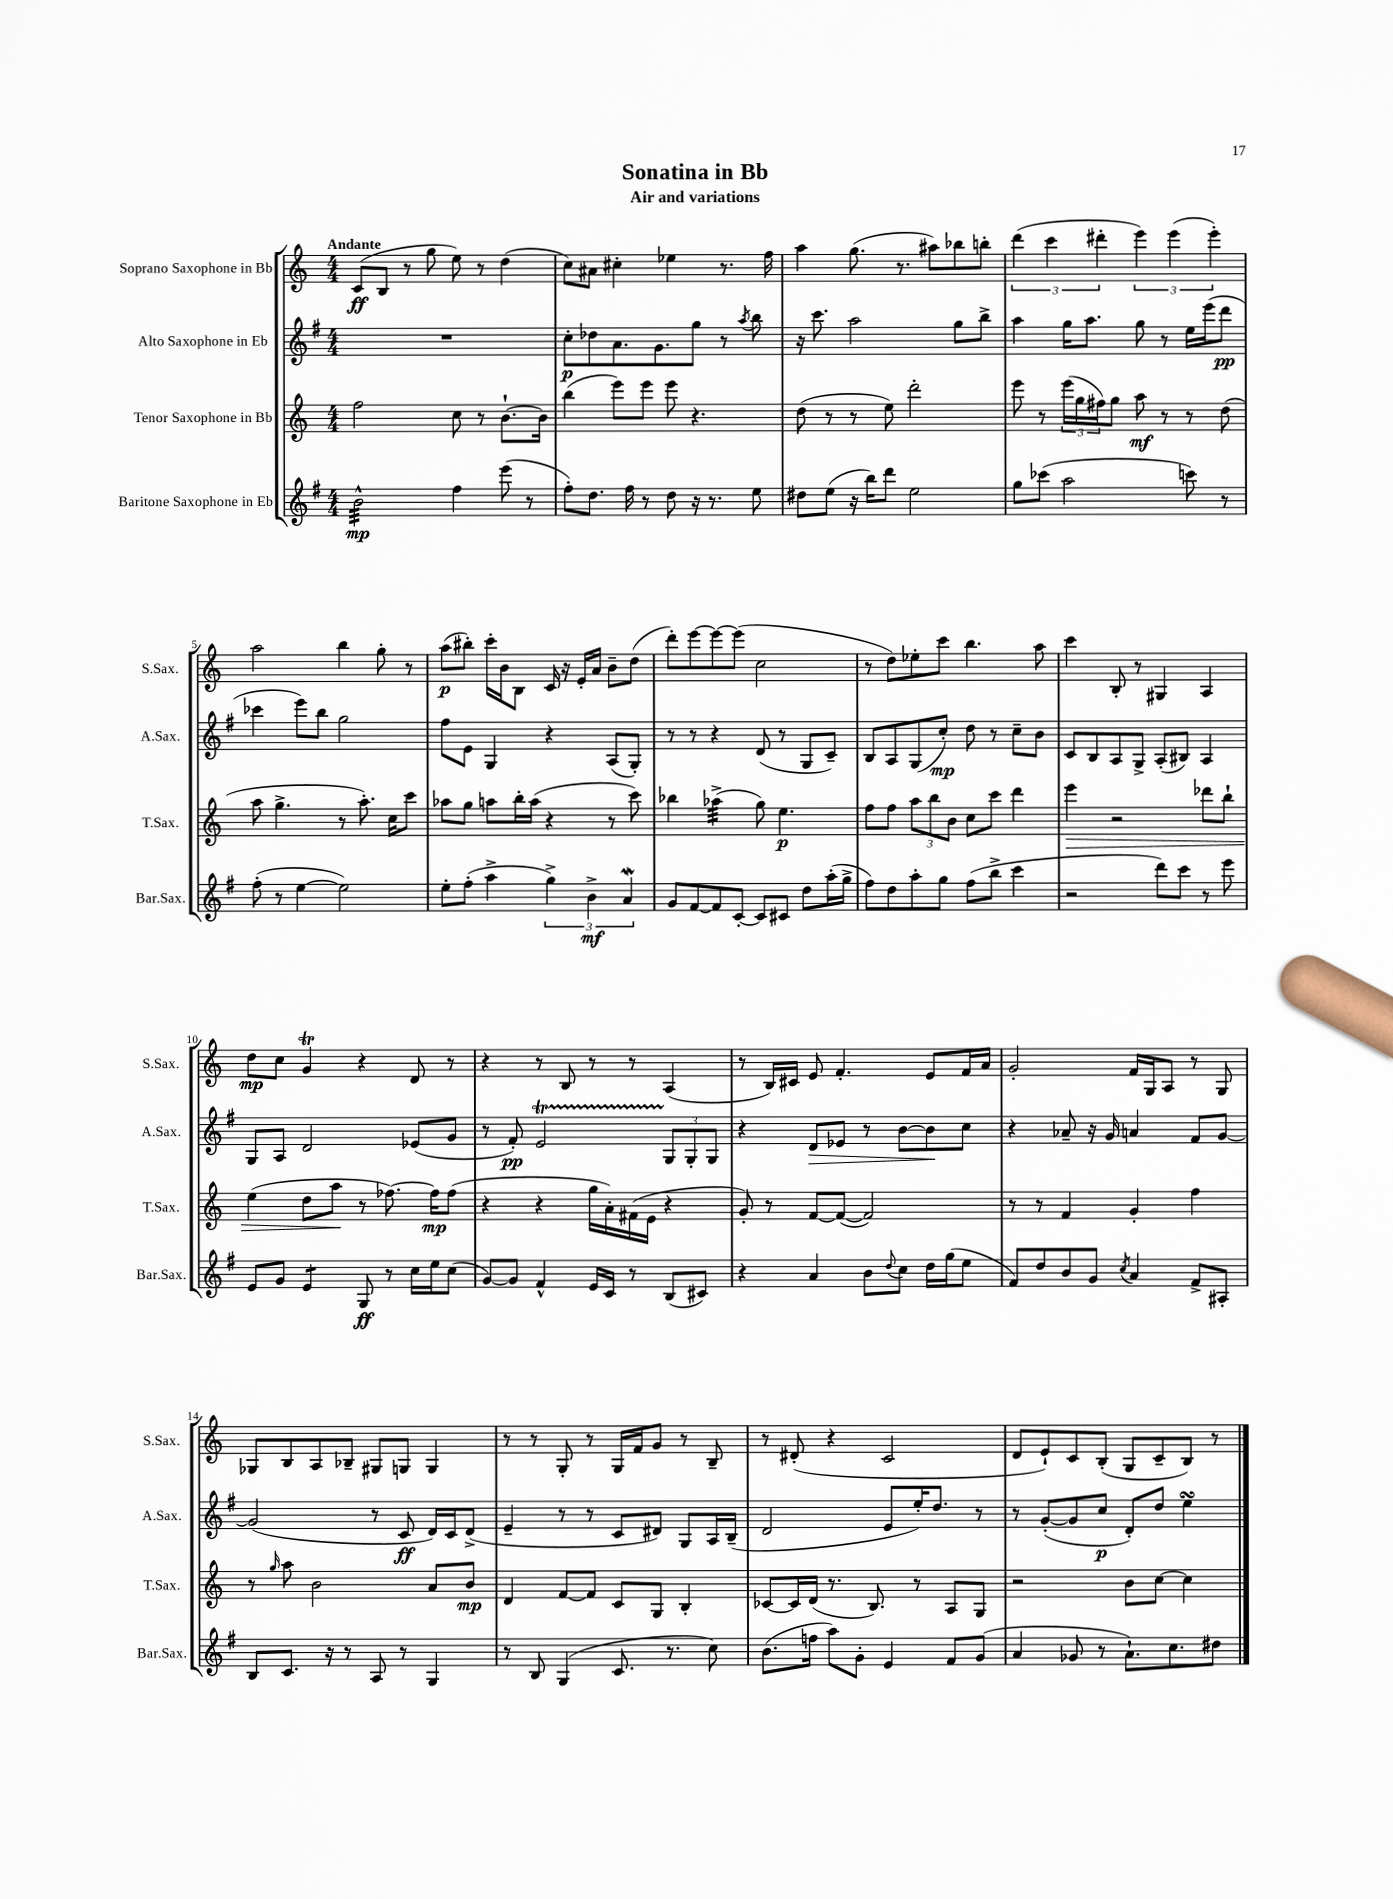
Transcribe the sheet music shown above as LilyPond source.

\header { title = "Sonatina in Bb" subtitle = "Air and variations" }
<<
\new StaffGroup <<
\new Staff = "s0" \with { instrumentName = "Soprano Saxophone in Bb" shortInstrumentName = "S.Sax." } {
    \clef treble \key c \major \numericTimeSignature \time 4/4 \tempo "Andante"
    c'8\ff( b8 r8 g''8 e''8) r8 d''4( |
    c''8) ais'8 cis''4-. ees''4 r8. f''16 |
    a''4 g''8.( r8. ais''8) bes''8 b''8-. |
    \tuplet 3/2 { d'''4( c'''4 dis'''4-. } \tuplet 3/2 { e'''4) e'''4( e'''4-.) } |
    a''2 b''4 g''8-. r8 |
    a''8\p( bis''8-.) c'''16-. b'16 b8 c'16 r16 e'16-. a'16 b'8-- d''8( |
    d'''8-.) e'''8~ e'''8~ e'''8( c''2 |
    r8 d''8) ees''8-. c'''8 b''4. a''8 |
    c'''4 b8-. r8 gis4 a4 |
    d''8\mp c''8 g'4\trill r4 d'8 r8 |
    r4 r8 b8 r8 r8 a4( |
    r8 b16) cis'16 e'8 f'4.-. e'8 f'16 a'16 |
    g'2-. f'16 g16 a8 r8 g8 |
    ges8 b8 a8 bes8-- gis8 g8 g4 |
    r8 r8 g8-. r8 g16 f'16 g'8 r8 b8-- |
    r8 dis'8-.( r4 c'2 |
    d'8 e'8-!) c'8 b8-.( g8 c'8-- b8) r8 \bar "|." |
}
\new Staff = "s1" \with { instrumentName = "Alto Saxophone in Eb" shortInstrumentName = "A.Sax." } {
    \clef treble \key g \major \numericTimeSignature \time 4/4
    R1 |
    c''8-.\p des''8 a'8. g'8. g''8 r8 \acciaccatura { a''8 } b''8 |
    r16 c'''8. a''2 g''8 b''8-> |
    a''4 g''16 a''8. g''8 r8 e''16 e'''16( d'''8\pp |
    ces'''4 e'''8) b''8 g''2 |
    fis''8 e'8 g4 r4 a8( g8-.) |
    r8 r8 r4 d'8( r8 g8 c'8--) |
    b8 a8 g8( c''8-.\mp) d''8 r8 c''8-- b'8 |
    c'8 b8 a8 g8-> a8-.( bis8) a4 |
    g8 a8 d'2 ees'8( g'8 |
    r8 fis'8-.\pp) e'2\startTrillSpan \tuplet 3/2 { g8\stopTrillSpan g8-. g8 } |
    r4 d'8\> ees'8 r8 b'8~ b'8\! c''8 |
    r4 aes'8-- r16 g'16 a'4 fis'8 g'8~ |
    g'2( r8 c'8\ff d'16) c'16 d'8->( |
    e'4-- r8 r8 c'8 dis'8) g8 a16 b16--( |
    d'2 e'8 e''16-.) d''8. r8 |
    r8 g'8~-.( g'8 c''8\p d'8-.) d''8 e''4\turn \bar "|." |
}
\new Staff = "s2" \with { instrumentName = "Tenor Saxophone in Bb" shortInstrumentName = "T.Sax." } {
    \clef treble \key c \major \numericTimeSignature \time 4/4
    f''2 c''8 r8 b'8.~-! b'16 |
    b''4( e'''8) e'''8 e'''8 r4. |
    d''8( r8 r8 e''8) d'''2-. |
    e'''8 r8 \tuplet 3/2 { e'''16( g''16 fis''16) } g''8 a''8\mf r8 r8 d''8( |
    a''8 g''4.-> r8 a''8.-.) c''16 c'''8 |
    aes''8 g''8 a''8 b''16-. a''16( r4 r8 c'''8) |
    bes''4 aes''4:32->( g''8) e''4.\p |
    f''8 f''8 \tuplet 3/2 { a''8 b''8 b'8 } c''8 c'''8 d'''4 |
    e'''4\> r2 des'''8 b''8-! |
    e''4( d''8 a''8\! r8 fes''8.~) fes''16\mp fes''8( |
    r4 r4 g''16 a'16-.) fis'16( e'16 r4 |
    g'8-.) r8 f'8~ f'8~( f'2) |
    r8 r8 f'4 g'4-. f''4 |
    r8 \grace { g''16 } a''8 b'2 a'8 b'8\mp |
    d'4 f'8~ f'8 c'8 g8 b4-. |
    ces'8~ ces'16 d'16( r8. b8.) r8 a8 g8 |
    r2 b'8 c''8~ c''4 \bar "|." |
}
\new Staff = "s3" \with { instrumentName = "Baritone Saxophone in Eb" shortInstrumentName = "Bar.Sax." } {
    \clef treble \key g \major \numericTimeSignature \time 4/4
    b'2:32-^\mp fis''4 e'''8( r8 |
    fis''8-.) d''8. fis''16 r8 d''8 r16 r8. e''8 |
    dis''8 e''8( r16 b''16) d'''8 e''2 |
    g''8 ces'''8( a''2 c'''8) r8 |
    fis''8-.( r8 e''4~ e''2) |
    e''8-. fis''8-.( a''4-> \tuplet 3/2 { g''4->) b'4->\mf a'4\mordent } |
    g'8 fis'8~ fis'8 c'8~-. c'8 cis'8 d''8 a''16-.( g''16-> |
    fis''8) d''8 a''8-. g''8 fis''8( b''8-> c'''4 |
    r2 d'''8) c'''8 r8 e'''8 |
    e'8 g'8 e'4:8 g8\ff r8 c''16 e''16 c''8( |
    g'8~) g'8 fis'4-^ e'16 c'16 r8 b8( cis'8) |
    r4 a'4 b'8 \appoggiatura { d''8 } c''8 d''16 g''16( e''8 |
    fis'8) d''8 b'8 g'8 \acciaccatura { c''8 } a'4 fis'8-> ais8-. |
    b8 c'8. r16 r8 a8 r8 g4 |
    r8 b8 g4( c'8. r8. c''8) |
    b'8.( f''16 a''8) g'8-. e'4 fis'8 g'8( |
    a'4 ges'8 r8 a'8.-!) c''8. dis''8 \bar "|." |
}
>>
>>
